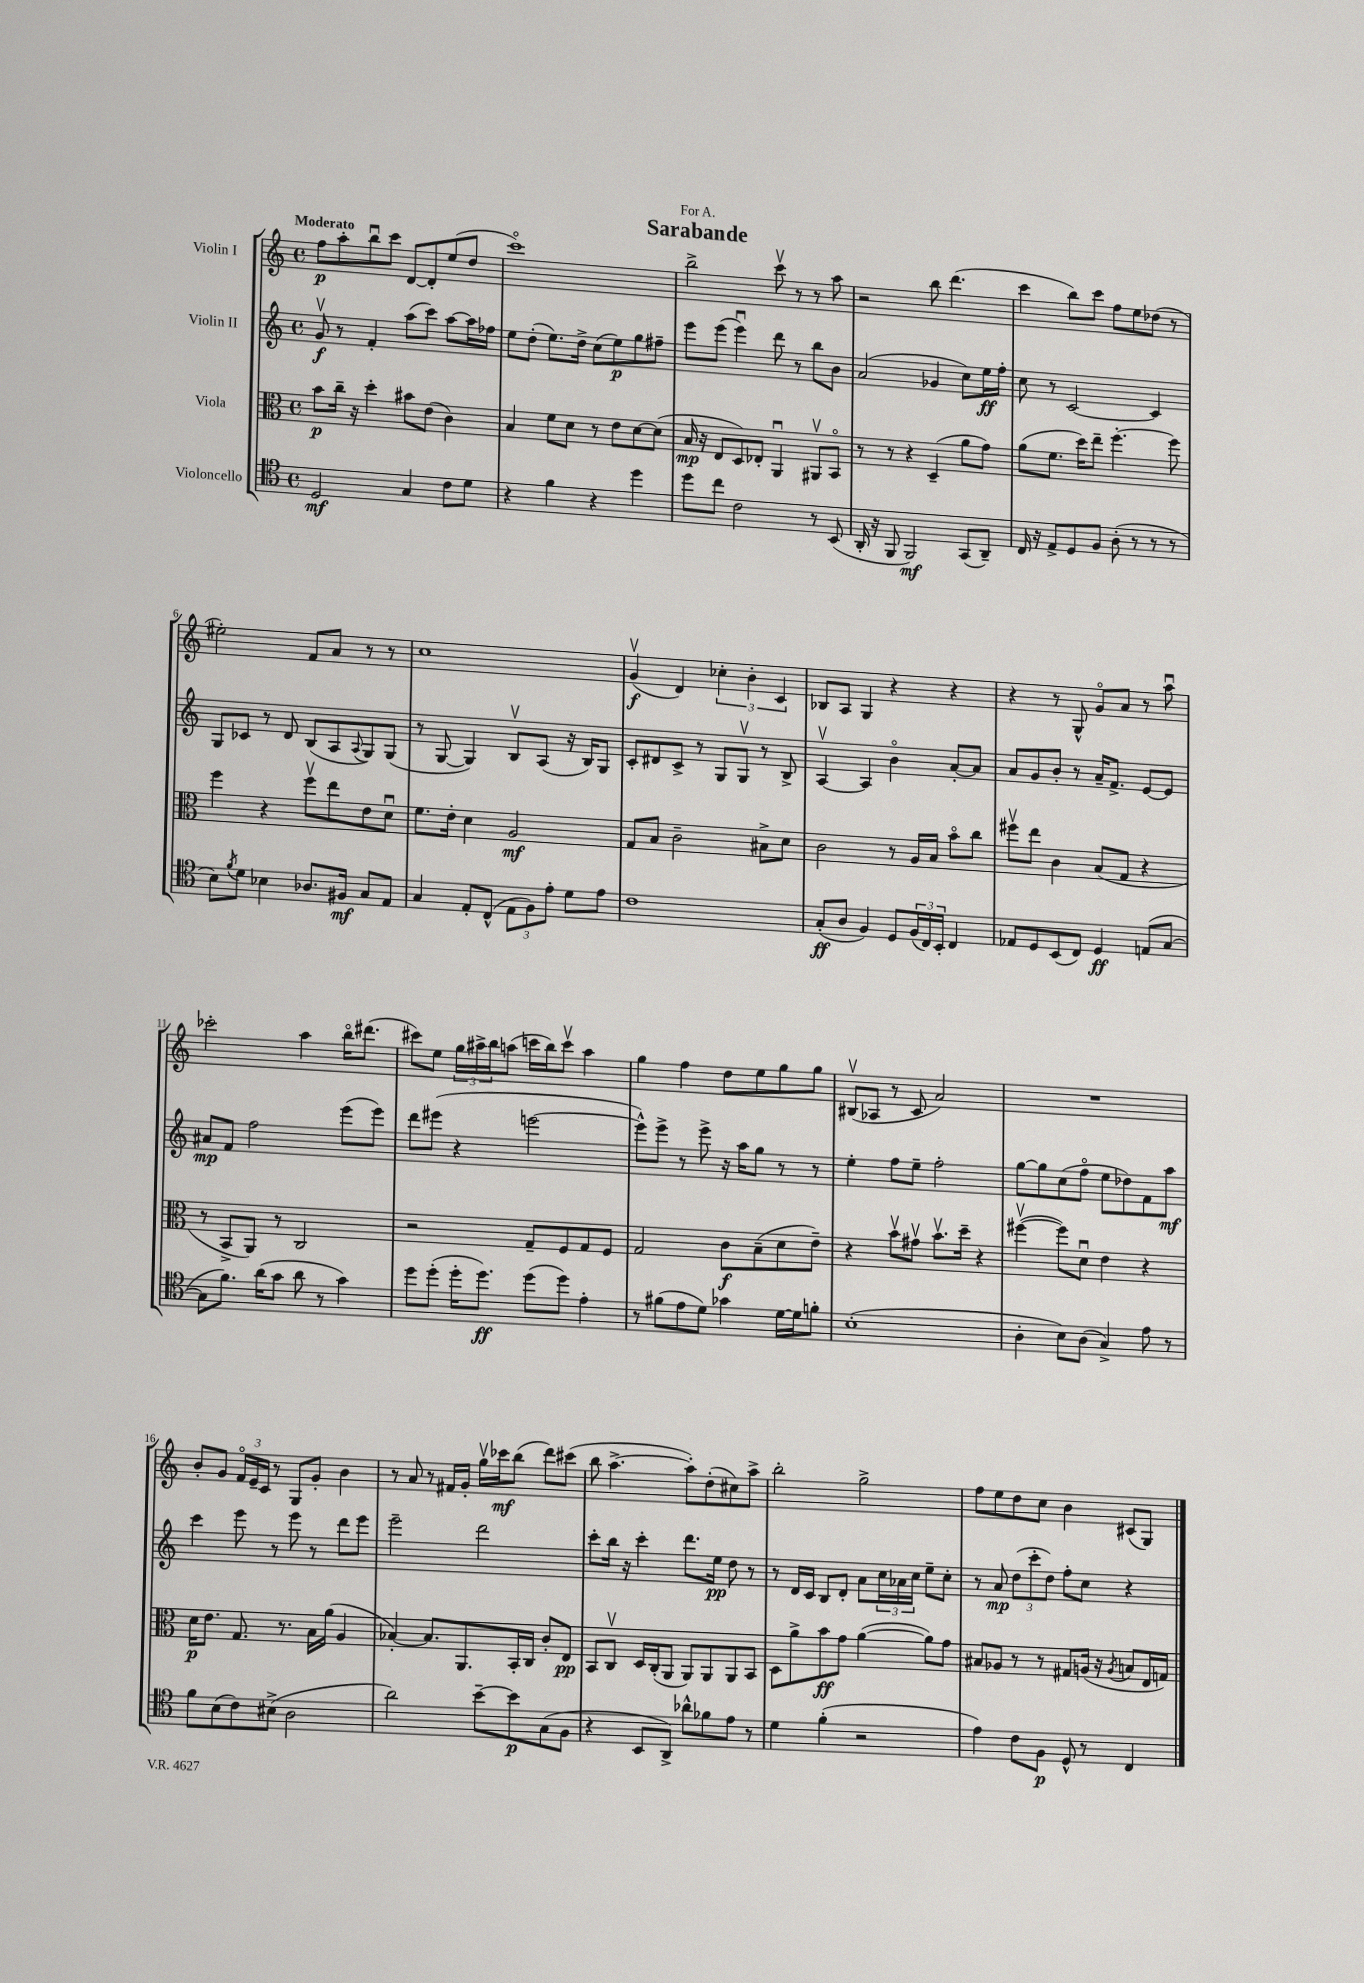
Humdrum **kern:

**kern	**kern	**kern	**kern
*staff4	*staff3	*staff2	*staff1
*clefC4	*clefC3	*clefG2	*clefG2
*k[]	*k[]	*k[]	*k[]
*M4/4	*M4/4	*M4/4	*M4/4
*met(c)	*met(c)	*met(c)	*met(c)
2D/	8b\L	8gv/	8ff\L
.	16cc~\Jk	8r	8aa'\
.	16r	.	.
.	4dd'\	4f'/	8bbu\
.	.	.	8ccc\J
4G/	8b#\L	(8aa\L	[8d/L
.	(8e\J	8ccc\J)	8d'/]
8c\L	4c\)	[8aa\L	(8ee/
8d\J	.	16aa\]L	8dd/J
.	.	16ff-\JJ	.
=	=	=	=
4r	4B/	8ee\L	1ccco)
.	.	(8dd'\J	.
4f\	8f\L	8.ee\L)	.
.	8d\J	.	.
.	.	16dd^\Jk	.
4r	8r	(8cc\L	.
.	8e\L	8ee\)	.
4dd\	[8d\	8gg\	.
.	(8d\]J	8ff#~\J	.
=	=	=	=
8dd\L	16B/	8eee\L	2bb^\
.	16r	.	.
8cc\J	8E/L	(8eee\J	.
2c\	8D/)	4eeeu\)	.
.	8E-'/J	.	.
.	4AAu/	8ddd\	8cccv\
.	.	8r	8r
8r	8AA#v/L	8bb\L	8r
(8BB/	8BBo/J	8b\J	8aa\
=	=	=	=
16AA'/	8r	(2a/	2r
16r	.	.	.
8FF/	8r	.	.
2FF/)	4r	.	.
.	(4D~/	4g-/	8bb\
.	.	.	(4.ddd\
(8GG/L	8a\L	8cc\L)	.
8AA~/J)	8g\J)	16ee\L	.
.	.	16ff'\JJ	.
=	=	=	=
16C/	(8a\L	8cc\	4ccc\
16r	.	.	.
8E^/L	8.f\J	8r	.
8D/	.	[2c/	8bb\L)
.	16dd\LK)	.	.
8F/J	8ee~\J	.	8ccc\J
(8A'\	[4.ff'\	.	8ff\L
8r	.	.	8ee\
8r	.	4c/]	(8dd-\J
8r	8ff\]	.	8r
=	=	=	=
8B\L)	4ff\	8G/L	2ee#'\)
8qf/	.	.	.
8d\J	.	8c-/J	.
4B-\	4r	8r	.
.	.	8d/	.
8.A-/L	8ffv\L	(8B/L	8f/L
.	8ee\	8A/	8a/J
16F#/Jk	.	.	.
.	.	8qqA/	.
8G/L	8e\	8G/)	8r
8E/J	8du\J	(8G/J	8r
=	=	=	=
4G/	8.f\L	8r	1cc
.	.	[8G/	.
.	16e'\Jk	.	.
8E'/L	4d\	4G/])	.
(8C^^/J	.	.	.
12E\L	2A/	8Bv/L	.
12F\)	.	.	.
.	.	(8A/J	.
12e'\J	.	.	.
8d\L	.	16r	.
.	.	16B/LK)	.
8e\J	.	8G/J	.
=	=	=	=
1c	8G/L	8c'/L	(4gv/
.	8B/J	8d#/	.
.	2c~\	8c^/J	4d/)
.	.	8r	.
.	.	8G/L	6cc-'\
.	.	8Gv/J	.
.	.	.	6b'\
.	8B#^\L	8r	.
.	.	.	6c/
.	8d\J	8B^/	.
=	=	=	=
(8G'/L	2c\	[4Av/	8B-/L
8A/J	.	.	8A/J
4F/)	.	4A/]	4G/
8D/L	8r	4bo\	4r
(24F/L	16A/LL	.	.
24C/)	.	.	.
.	16B/JJ	.	.
24BB'/JJ	.	.	.
4C/	8bo\L	[8a'/L	4r
.	8cc\J	8a/]J	.
=	=	=	=
8E-/L	8ff#v\L	8a/L	4r
8D/	8ee\J	8g/	.
(8BB/	4c\	8b'/J	8r
8C/J)	.	8r	8G^^/
4D/	(8B/L	16a~/LK	8go/L
.	.	8.f^/J	.
.	8G/J	.	8a/J
(8E/L	4r	[8e/L	8r
[8G/J	.	8e/]J	8aau\
=	=	=	=
8G\]L	8r	8a#/L	2ccc-'\
8.f\J)	8BB^/L	8f/J	.
.	8AA/J)	2ff\	.
(16a\LK	.	.	.
8g\J	8r	.	.
8a\	2C/	.	4aa\
8r	.	.	.
4g\)	.	(8eee\L	16bbo\LK
.	.	.	(8.ddd#\J
.	.	8eee\J)	.
=	=	=	=
8dd\L	2r	8ddd\L	8ccc#\L)
(8dd'\J	.	(8eee#\J	8ee\J
16dd'\LK	.	4r	24gg\LL
.	.	.	24aa#^\
8.dd\J)	.	.	.
.	.	.	24bb\J
.	.	.	(8aa\J
(8dd\L	8G~/L	[2eee\	16ccc\LL
.	.	.	16bb\J)
8dd\J)	8F/	.	8cccv\J
4e'\	8G/	.	4aa\
.	8F/J	.	.
=	=	=	=
8r	2G/	8eee^^\]L)	4gg\
(8f#\L	.	8eee^\J	.
8e\	.	8r	4ff\
8d\J)	.	8eee^\	.
4g-\	8c\L	16r	8dd\L
.	.	16aa\LK	.
.	(8B~\	8gg\J	8ee\
[16d\LL	8d\	8r	8gg\
16d\]J	.	.	.
8f'\J	8e~\J)	8r	8gg\J
=	=	=	=
(1B'	4r	4ee'\	(8B#v/L
.	.	.	8A-/J
.	8bv\L	8ff\L	8r
.	8g#v\J	8ee~\J	8c/
.	8.bv\L	2ff'\	2a/)
.	16dd~\Jk	.	.
.	4r	.	.
=	=	=	=
4A'\	([4ff#v\	[8gg\L	1r
.	.	8gg\]	.
8B\L)	8ff#\]L)	(8cc\	.
(8A\J	8du\J	8ffo\J	.
4G^/)	4e\	8ee\L	.
.	.	8dd-\)	.
8e\	4r	8f\	.
8r	.	8aa\J	.
=	=	=	=
8f\L	16d\LK	4ccc\	8b'/L
.	8.e\J	.	.
(8B\	.	.	8g/J
8c\)	8.G/	8eee\	24fo/LL
.	.	.	24e~/
.	.	.	24c/JJ
(8B#^\J	.	8r	8r
.	8.r	.	.
2A\	.	8eee\	8G/L
.	16B\LL	8r	8g'/J
.	(16a\JJ	.	.
.	4A/	8ddd\L	4b\
.	.	8eee\J	.
=	=	=	=
2a\)	[4B-'/)	2eee~\	8r
.	.	.	8a/
.	8.B-/]L	.	8r
.	.	.	16f#/LL
.	8.AA/	.	16g'/JJ
[8b~\L	.	2ddd\	16ggv\LL
.	.	.	16ccc-\J
8b\]	16BB'/L	.	(8bb\J
.	16C/JJ	.	.
(8G\	8c'/L	.	8ddd\L)
8F\J	8E/J	.	(8ccc#\J
=	=	=	=
4r	8BB/L	8ccc'\L	8bb\
.	8Cv/J	16bb\Jk	[4.aa^\
.	.	16r	.
8BB/L	16D/LL	4ccc'\	.
.	(16C'/J	.	.
8AA^/J)	8AA/J	.	.
8a-^^\L	8AA/L)	8.ddd\L	8aa'\]L)
8f-\	8AA/	.	(8dd'\
.	.	16ee\Jk	.
8e\J	8AA/	8dd\	8cc#\)
8r	8BB/J	8r	8aa^\J
=	=	=	=
4d\	8D\L	8r	2bb'\
.	8a^\	16d/LL	.
.	.	16c/JJ	.
(4f'\	8b\	8B/L	.
.	8g\J	8d'/J	.
2r	([4a\	8a\L	2gg^\
.	.	24cc\L	.
.	.	24a-\	.
.	.	24cc\JJ	.
.	8a\]L)	8ee~\L	.
.	8g\J	8cc'\J	.
=	=	=	=
4e\)	8B#/L	8r	8ff\L
.	8A-/J	8a/	8ee\
8c\L	8r	(12dd\L	8dd\
.	.	12ccc'\	.
8F\J	8r	.	8cc\J
.	.	12dd\J)	.
8D^^/	8G#/L	8ff'\L	4b\
8r	(16A/Jk	8cc\J	.
.	16r	.	.
.	8qA/	.	.
4C/	8B/L	4r	(8c#/L
.	16E/L	.	8G/J)
.	16G/JJ)	.	.
==	==	==	==
*-	*-	*-	*-
